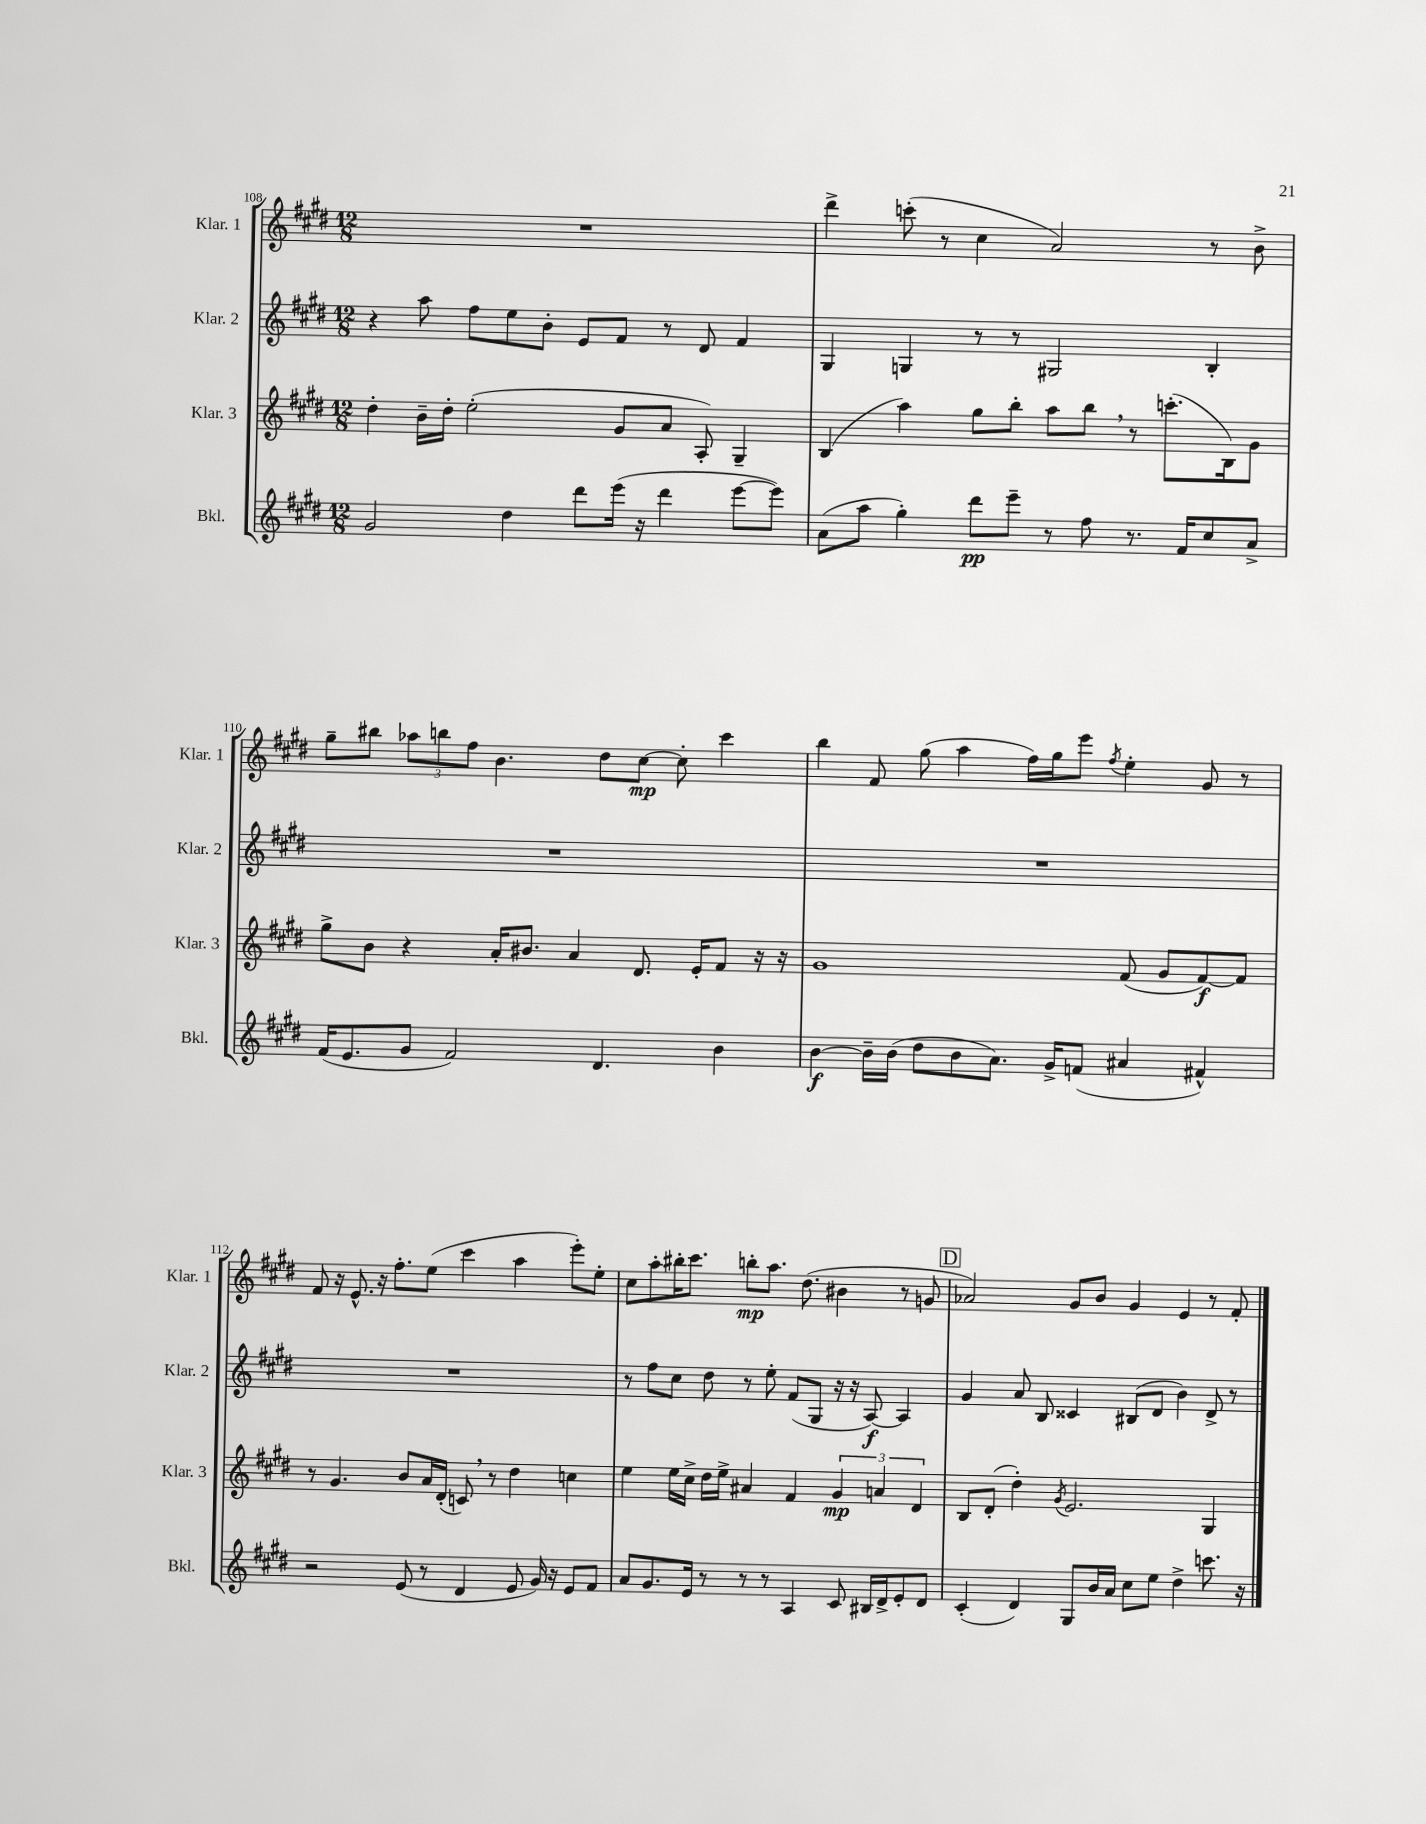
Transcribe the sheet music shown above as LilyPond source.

<<
\new StaffGroup <<
\new Staff = "s0" \with { instrumentName = "Klar. 1" shortInstrumentName = "Klar. 1" } {
    \clef treble \key e \major \numericTimeSignature \time 12/8
    \autoBeamOff R1. |
    dis'''4-> c'''8-.( r8 cis''4 a'2) r8 b'8-> |
    gis''8[-- bis''8] \tuplet 3/2 { aes''8[ b''8 fis''8] } b'4. dis''8[ cis''8]~\mp cis''8-. cis'''4 |
    b''4 fis'8 gis''8( a''4 fis''16[) gis''16 e'''8] \acciaccatura { fis''8 } e''4-. gis'8 r8 |
    fis'8 r16 e'8.-^ r16 fis''8.[-. e''8]( cis'''4 a''4 e'''8[-.) e''8]-. |
    cis''8[ a''8-. bis''16-. cis'''8.] b''8[-.\mp a''8.] dis''8.( bis'4 r8 g'8 |
    \mark \markup { \box "D" } aes'2) gis'8[ b'8] gis'4 e'4 r8 fis'8-. \bar "|." |
}
\new Staff = "s1" \with { instrumentName = "Klar. 2" shortInstrumentName = "Klar. 2" } {
    \clef treble \key e \major \numericTimeSignature \time 12/8
    \autoBeamOff r4 a''8 fis''8[ e''8 b'8]-. e'8[ fis'8] r8 dis'8 fis'4 |
    gis4 g4 r8 r8 gis2 b4-. |
    R1. |
    R1. |
    R1. |
    r8 fis''8[ cis''8] dis''8 r8 e''8-. fis'8[( gis8] r16 r16 a8~\f) a4 |
    \mark \markup { \box "D" } gis'4 a'8 b8 cisis'4 bis8[( dis'8] b'4) dis'8-> r8 \bar "|." |
}
\new Staff = "s2" \with { instrumentName = "Klar. 3" shortInstrumentName = "Klar. 3" } {
    \clef treble \key e \major \numericTimeSignature \time 12/8
    \autoBeamOff dis''4-. b'16[-- dis''16]-. e''2-.( gis'8[ a'8] a8-.) gis4-- |
    b4( a''4) gis''8[ b''8]-. a''8[ b''8] \breathe r8 c'''8.[-.( b16) gis'8] |
    gis''8[-> b'8] r4 a'16[-. bis'8.] a'4 dis'8. e'16[-. fis'8] r16 r16 |
    gis'1 fis'8( gis'8[ fis'8~\f) fis'8] |
    r8 gis'4. b'8[ a'16 dis'16]-.( c'8) \breathe r8 dis''4 c''4 |
    e''4 e''16[ cis''16]-> dis''16[ e''16]-> ais'4 fis'4 \tuplet 3/2 { gis'4\mp a'4 dis'4 } |
    \mark \markup { \box "D" } b8[ dis'8]-.( dis''4-.) \acciaccatura { gis'8 } e'2. gis4 \bar "|." |
}
\new Staff = "s3" \with { instrumentName = "Bkl." shortInstrumentName = "Bkl." } {
    \clef treble \key e \major \numericTimeSignature \time 12/8
    \autoBeamOff gis'2 dis''4 dis'''8[ e'''16]( r16 dis'''4 e'''8[~ e'''8]) |
    a'8[( a''8] gis''4-.) dis'''8[\pp e'''8]-- r8 fis''8 r8. fis'16[ cis''8 a'8]-> |
    fis'16[( e'8. gis'8] fis'2) dis'4. b'4 |
    b'4~\f b'16[-- b'16]( dis''8[ b'8 a'8.]) gis'16[-> f'8]( ais'4 fis'4-^) |
    r2 e'8( r8 dis'4 e'8 gis'16) r16 e'8[ fis'8] |
    a'8[ gis'8. e'16] r8 r8 r8 a4 cis'8 bis16[ dis'16-> e'8-. dis'8] |
    \mark \markup { \box "D" } cis'4-.( dis'4) gis8[ b'16 a'16] cis''8[ e''8] dis''4-> c'''8. r16 \bar "|." |
}
>>
>>
\layout { \context { \Score currentBarNumber = #108 } }
